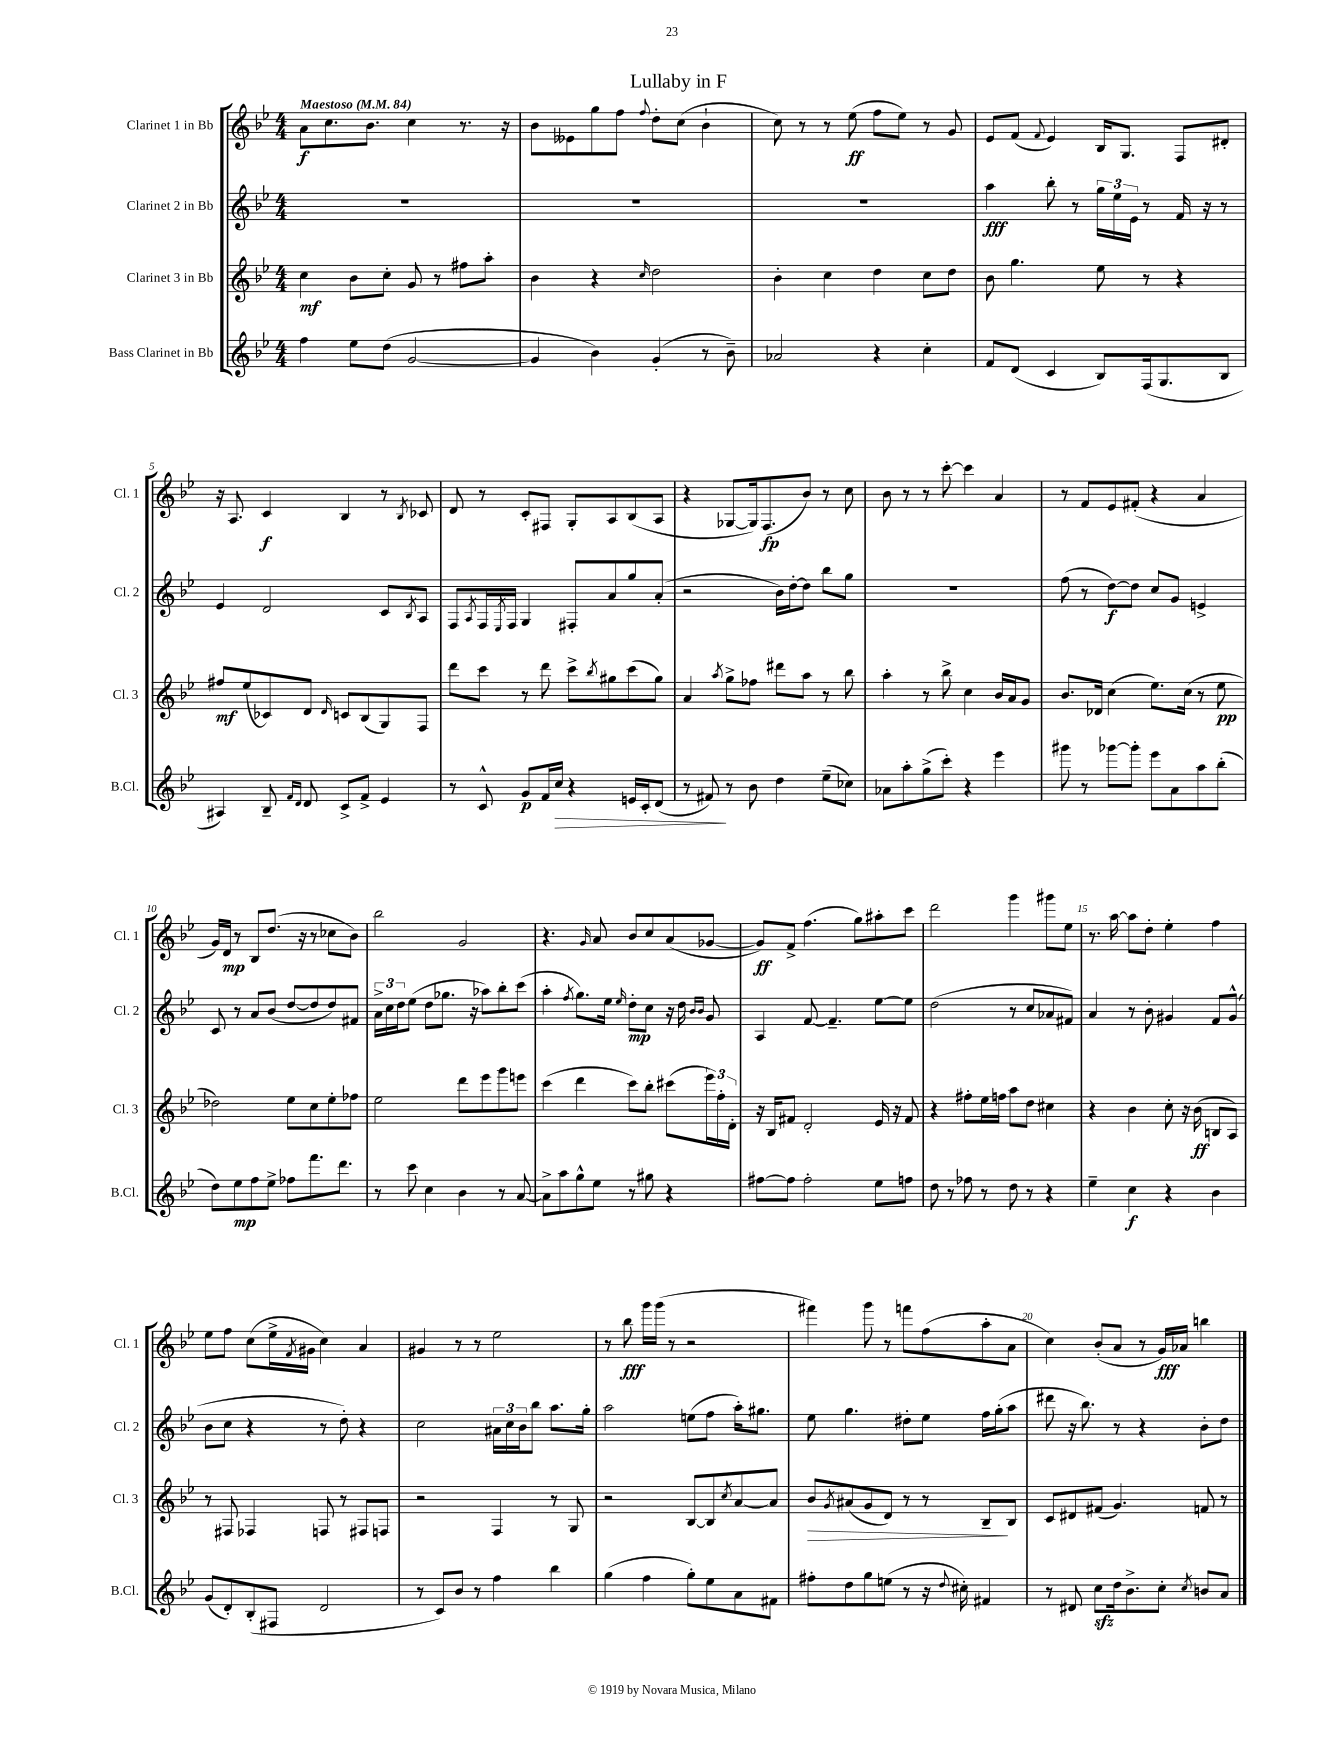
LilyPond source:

\header { title = "Lullaby in F" }
<<
\new StaffGroup <<
\new Staff = "s0" \with { instrumentName = "Clarinet 1 in Bb" shortInstrumentName = "Cl. 1" } {
    \clef treble \key bes \major \numericTimeSignature \time 4/4 \tempo "Maestoso" 4 = 84
    a'8\f c''8. bes'8. c''4 r8. r16 |
    bes'8 eeses'8 g''8 f''8 \appoggiatura { f''8 } d''8-. c''8( bes'4-! |
    c''8) r8 r8 ees''8\ff( f''8 ees''8) r8 g'8 |
    ees'8 f'8( \appoggiatura { f'8 } ees'4) bes16 g8. f8 dis'8-. |
    r16 a8. c'4\f bes4 r8 \acciaccatura { bes8 } ces'8 |
    d'8 r8 c'8-. fis8 g8-. a8 bes8( a8 |
    r4 ges8~ ges16) f8.\fp( bes'8) r8 c''8 |
    bes'8 r8 r8 c'''8~-. c'''4 a'4 |
    r8 f'8 ees'8 fis'8-.( r4 a'4 |
    g'16) d'16\mp r8 bes8 d''8.( r16 r8 ces''8 bes'8) |
    bes''2 g'2 |
    r4. \grace { g'16 } a'8 bes'8 c''8 a'8( ges'8~ |
    ges'8\ff) f'8-> f''4.( g''8) ais''8-. c'''8 |
    d'''2 g'''4 gis'''8 ees''8 |
    r8. a''16~ a''8 d''8-. ees''4-. f''4 |
    ees''8 f''8 c''8( ees''16-> \acciaccatura { f'8 } gis'16 c''4) a'4 |
    gis'4 r8 r8 ees''2 |
    r8 bes''8\fff g'''16 g'''16( r8 r2 |
    fis'''4) g'''8 r8 f'''8 f''8( a''8-. a'8 |
    c''4) bes'8-.( a'8 r8 g'16\fff) aes'16 b''4 \bar "|." |
}
\new Staff = "s1" \with { instrumentName = "Clarinet 2 in Bb" shortInstrumentName = "Cl. 2" } {
    \clef treble \key bes \major \numericTimeSignature \time 4/4
    R1 |
    R1 |
    R1 |
    a''4\fff bes''8-. r8 \tuplet 3/2 { g''16 ees''16 ees'16 } r8 f'16 r16 r8 |
    ees'4 d'2 c'8 \acciaccatura { bes8 } a8 |
    f8 \acciaccatura { a8 } f16 \acciaccatura { ees8 } f16 g4 fis8-. a'8 g''8 a'8-.( |
    r2 bes'16) d''16~-. d''8 bes''8 g''8 |
    R1 |
    f''8( r8 d''8~\f) d''8 c''8 g'8 e'4-> |
    c'8 r8 a'8 bes'8( d''8~ d''8 d''8) fis'8 |
    \tuplet 3/2 { a'16-> c''16 d''16 } ees''8( d''8 ges''8. r16 aes''8) bes''8-. c'''8( |
    a''4-. \acciaccatura { f''8 } g''8.) ees''16 \grace { ees''16 } d''8-.\mp c''8 r16 d''16 \grace { bes'16 bes'16 } g'8 |
    a4 f'8~ f'4.-- ees''8~ ees''8 |
    d''2( r8 c''8 aes'8 fis'8) |
    a'4 r8 bes'8-. gis'4 f'8 gis'8-^( |
    bes'8 c''8 r4 r8 d''8-.) r4 |
    c''2 \tuplet 3/2 { ais'16 c''16 bes'16 } bes''8 a''8. g''16-. |
    a''2 e''8( f''8 a''16-.) gis''8. |
    ees''8 g''4. dis''8-. ees''8 f''16 g''16-.( a''8 |
    dis'''8 r16 bes''8.) r8 r4 bes'8-. d''8 \bar "|." |
}
\new Staff = "s2" \with { instrumentName = "Clarinet 3 in Bb" shortInstrumentName = "Cl. 3" } {
    \clef treble \key bes \major \numericTimeSignature \time 4/4
    c''4\mf bes'8 c''8-. g'8 r8 fis''8 a''8-. |
    bes'4 r4 \grace { c''16 } d''2 |
    bes'4-. c''4 d''4 c''8 d''8 |
    bes'8 g''4. ees''8 r8 r4 |
    fis''8\mf ees''8( ces'8) d'8 \grace { d'16 } c'8 bes8( g8) f8 |
    d'''8 c'''8 r8 d'''8 c'''8-> \acciaccatura { bes''8 } gis''8 c'''8( gis''8) |
    a'4 \acciaccatura { a''8 } g''8-> fes''8 dis'''8 a''8 r8 bes''8 |
    a''4-. r8 bes''8-> c''4 bes'16 a'16 g'8 |
    bes'8. des'16 c''4( ees''8.) c''16( r8 ees''8\pp |
    des''2) ees''8 c''8 ees''8-. fes''8 |
    ees''2 d'''8 ees'''8 g'''8 e'''8 |
    c'''4( d'''4 c'''8) bes''8-. cis'''8( \tuplet 3/2 { ees'''16) f''16-. d'16-. } |
    r16 bes16 fis'8 d'2-. ees'16 r16 fis'8 |
    r4 fis''8-. ees''16 f''16 a''8 d''8 cis''4 |
    r4 bes'4 c''8-. r16 bes'16\ff( b8 a8) |
    r8 fis8 fes4 f8 r8 fis8 f8 |
    r2 f4 r8 g8 |
    r2 bes8~ bes8 \acciaccatura { c''8 } a'8~ a'8 |
    bes'8\> \acciaccatura { g'8 } ais'8( g'8 d'8) r8 r8 bes8--\! bes8 |
    c'8 dis'8 fis'8( g'4.) f'8 r8 \bar "|." |
}
\new Staff = "s3" \with { instrumentName = "Bass Clarinet in Bb" shortInstrumentName = "B.Cl." } {
    \clef treble \key bes \major \numericTimeSignature \time 4/4
    f''4 ees''8 d''8( g'2~ |
    g'4 bes'4) g'4-.( r8 bes'8--) |
    aes'2 r4 c''4-. |
    f'8 d'8( c'4 bes8) f16( g8. bes8 |
    ais4) bes8-- \grace { f'16 d'16 } d'8 c'8-> f'8-> ees'4 |
    r8 c'8-^ g'8\p f'16 c''16\> r4 e'16 c'16-. d'8( |
    r8 fis'8\!) r8 bes'8 d''4 ees''8--( ces''8) |
    aes'8 a''8-. g''8->( c'''8-.) r4 ees'''4 |
    gis'''8 r8 ges'''8~ ges'''8-. ees'''8 a'8 a''8 bes''8-.( |
    d''8) ees''8\mp f''8 ees''8-> fes''8 f'''8. d'''8. |
    r8 c'''8 c''4 bes'4 r8 a'8~ |
    a'8-> a''8 g''8-^ ees''8 r8 gis''8 r4 |
    fis''8~ fis''8 fis''2-. ees''8 f''8 |
    d''8 r8 fes''8 r8 d''8 r8 r4 |
    ees''4-- c''4\f r4 bes'4 |
    g'8( d'8-.) bes8-.( fis8 d'2 |
    r8 c'8) bes'8 r8 f''4 bes''4 |
    g''4( f''4 g''8-.) ees''8 a'8 fis'8 |
    fis''8-. d''8 g''8 e''8( r8 r16 \appoggiatura { d''8 } cis''16-.) fis'4 |
    r8 dis'8 c''8\sfz d''16 bes'8.-> c''8-. \acciaccatura { c''8 } b'8 a'8 \bar "|." |
}
>>
>>
\layout { \context { \Score \override BarNumber.break-visibility = ##(#f #t #t) barNumberVisibility = #(every-nth-bar-number-visible 5) } }
